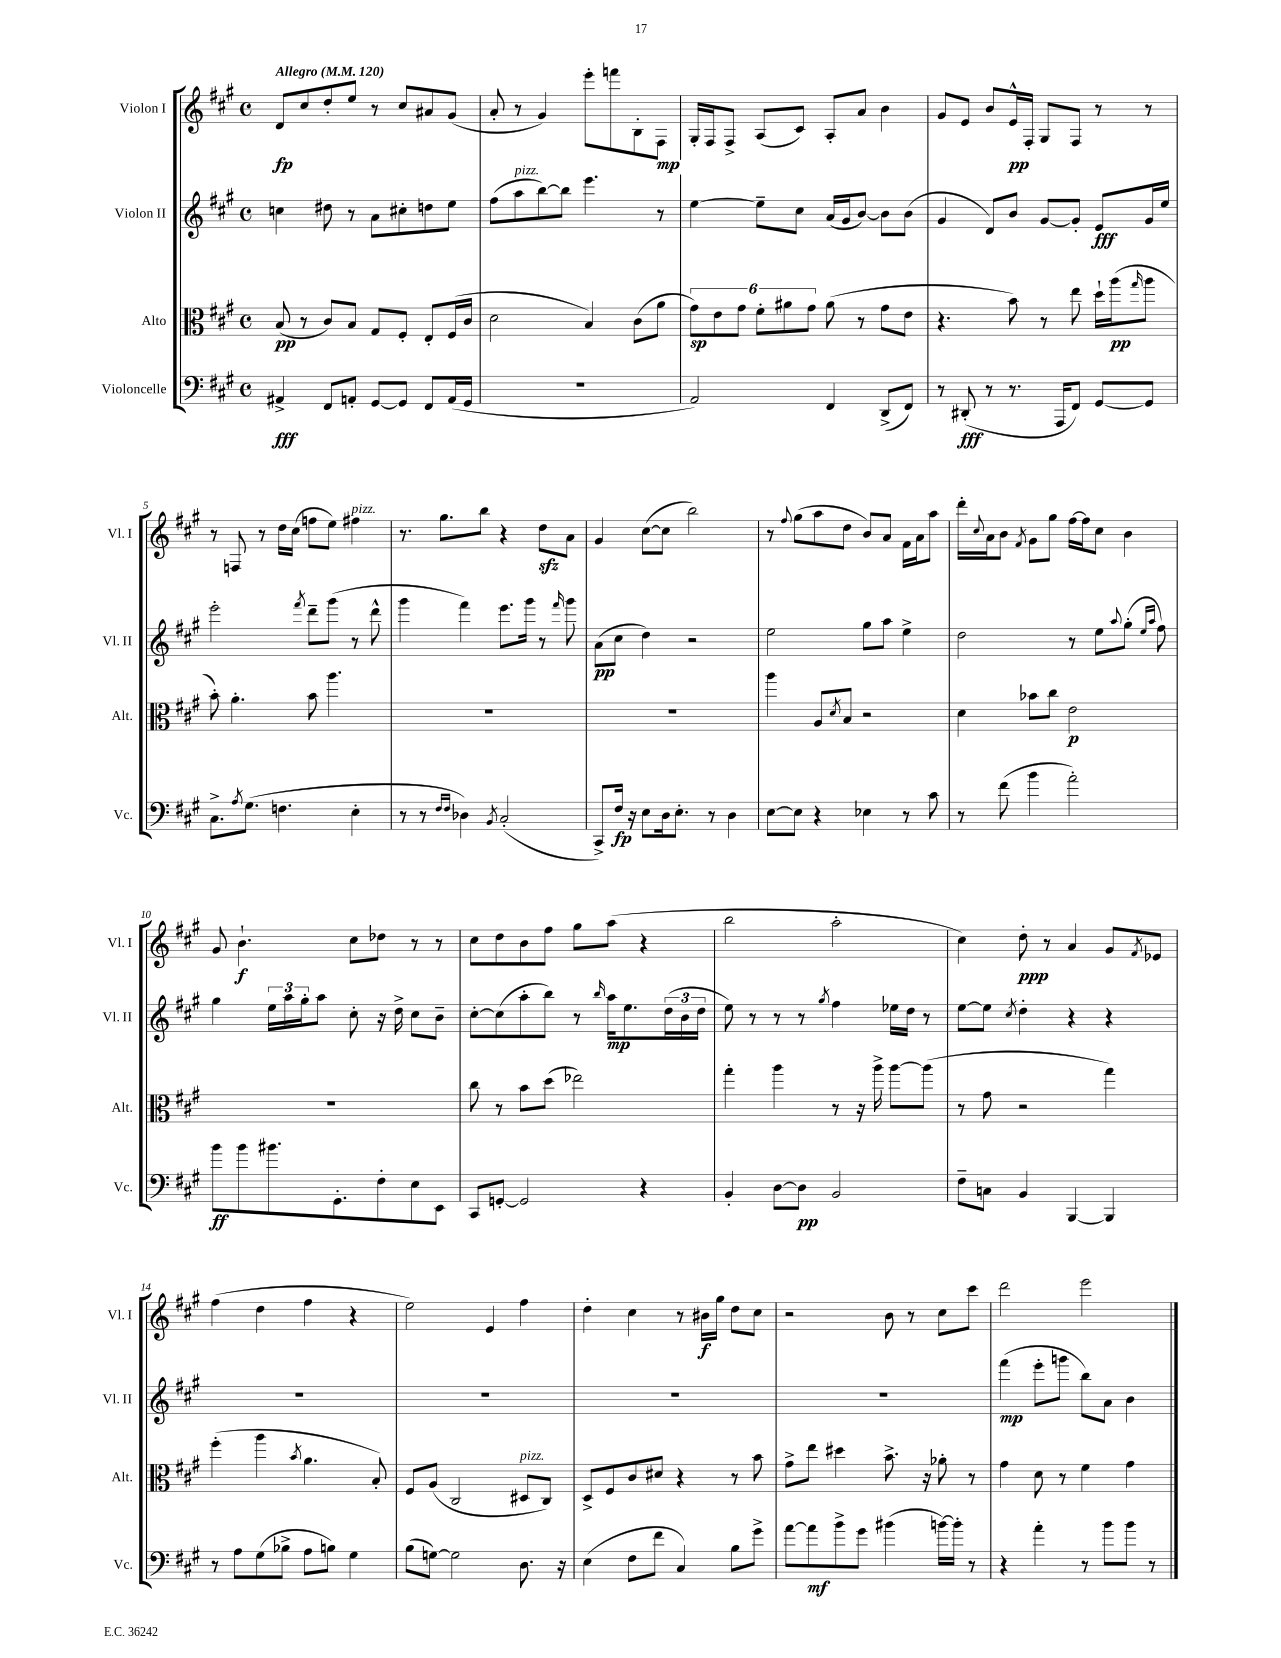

**kern	**dynam	**kern	**dynam	**kern	**dynam	**kern	**dynam
*part4	*part4	*part3	*part3	*part2	*part2	*part1	*part1
*staff4	*staff4	*staff3	*staff3	*staff2	*staff2	*staff1	*staff1
*I"Violoncelle	*	*I"Alto	*	*I"Violon II	*	*I"Violon I	*
*I'Vc.	*	*I'Alt.	*	*I'Vl. II	*	*I'Vl. I	*
*clefF4	*	*clefC3	*	*clefG2	*	*clefG2	*
*k[f#c#g#]	*	*k[f#c#g#]	*	*k[f#c#g#]	*	*k[f#c#g#]	*
*M4/4	*	*M4/4	*	*M4/4	*	*M4/4	*
*met(c)	*	*met(c)	*	*met(c)	*	*met(c)	*
*MM120	*	*MM120	*	*MM120	*	*MM120	*
=1	=1	=1	=1	=1	=1	=1	=1
!	!	!	!	!	!	!LO:TX:a:B:t=Allegro	!
4AA#X^/	fff	(8B/	pp	4ccn\	.	8d/L	fp
.	.	8r	.	.	.	8cc#/	.
8FF#/L	.	8c#/L)	.	8dd#X\	.	8dd'/	.
8AAn'/J	.	8B/J	.	8r	.	8ee/J	.
[8GG#/L	.	8G#/L	.	8a\L	.	8r	.
8GG#/J]	.	8F#'/J	.	8cc#X'\	.	8cc#/L	.
8FF#/L	.	8E'/L	.	8ddn\	.	8a#X/	.
(16AA/L	.	(16F#/L	.	8ee\J	.	(8g#/J	.
16GG#/JJ	.	16c#/JJ	.	.	.	.	.
=2	=2	=2	=2	=2	=2	=2	=2
1r	.	2d\	.	(8ff#\L	.	8a'/	.
!	!	!	!	!LO:TX:a:i:t=pizz.	!	!	!
.	.	.	.	8aa\	.	8r	.
.	.	.	.	[8bb\)	.	4g#/)	.
.	.	.	.	8bb\J]	.	.	.
.	.	4B/)	.	4.eee\	.	8eee'\L	.
.	.	.	.	.	.	8fffn\	.
.	.	(8c#\L	.	.	.	8B'\	.
.	.	8a\J	.	8r	.	8F#\J	mp
=3	=3	=3	=3	=3	=3	=3	=3
2AA/)	.	12g#\L)	sp	[4ee\	.	16G#'/LL	.
.	.	.	.	.	.	16F#/J	.
.	.	12e\	.	.	.	.	.
.	.	.	.	.	.	8F#^/J	.
.	.	12g#\J	.	.	.	.	.
.	.	12f#'\L	.	8ee~\L]	.	(8A/L	.
.	.	12a#X\	.	.	.	.	.
.	.	.	.	8cc#\J	.	8c#/J)	.
.	.	12g#\J	.	.	.	.	.
4FF#/	.	(8a#\	.	(16a/LL	.	8A'/L	.
.	.	.	.	16g#/J	.	.	.
.	.	8r	.	[8b/J)	.	8a/J	.
(8DD^/L	.	8g#\L	.	8b\L]	.	4b\	.
8FF#/J)	.	8e\J	.	(8b\J	.	.	.
=4	=4	=4	=4	=4	=4	=4	=4
8r	.	4.r	.	4g#/	.	8g#/L	.
(8DD#X'/	fff	.	.	.	.	8e/J	.
8r	.	.	.	8d/L)	.	8b/L	.
8.r	.	8b\)	.	8b/J	.	16e^^/L	pp
.	.	.	.	.	.	16F#'/JJ	.
.	.	8r	.	[8g#/L	.	8G#/L	.
16AAA/KL	.	.	.	.	.	.	.
8FF#/J)	.	8ee\	.	8g#'/J]	.	8F#/J	.
[8GG#/L	.	16dd`\LL	.	8e/L	fff	8r	.
.	.	(16aa\J	pp	.	.	.	.
.	.	16qqgg#/	.	.	.	.	.
8GG#/J]	.	8aa\J	.	16g#/L	.	8r	.
.	.	.	.	16ee/JJ	.	.	.
!!LO:LB:g=z
=5	=5	=5	=5	=5	=5	=5	=5
8.C#^\L	.	8b'\)	.	2eee'\	.	8r	.
.	.	4.a'\	.	.	.	8Fn/	.
8qA/	.	.	.	.	.	.	.
(8.G#\J	.	.	.	.	.	.	.
.	.	.	.	.	.	8r	.
4.Fn\	.	.	.	.	.	16dd\LL	.
.	.	.	.	.	.	(16cc#\JJ	.
.	.	.	.	8qfff#/	.	.	.
.	.	8b\	.	8ddd~\L	.	8ffn\L	.
.	.	4.aa\	.	(8ggg#\J	.	8ee\J)	.
!	!	!	!	!	!	!LO:TX:a:i:t=pizz.	!
4E'\	.	.	.	8r	.	4ff#X\	.
.	.	.	.	8ddd^^\	.	.	.
=6	=6	=6	=6	=6	=6	=6	=6
8r	.	1r	.	4ggg#\	.	8.r	.
8r	.	.	.	.	.	.	.
.	.	.	.	.	.	8.gg#\L	.
16qqF#/LL	.	.	.	.	.	.	.
16qqF#/JJ	.	.	.	.	.	.	.
4D-X\)	.	.	.	4fff#\)	.	.	.
.	.	.	.	.	.	8bb\J	.
8qBB/	.	.	.	.	.	.	.
(2C#'/	.	.	.	8.eee\L	.	4r	.
.	.	.	.	16ggg#\Jk	.	.	.
.	.	.	.	8r	.	8ddzz\L	.
.	.	.	.	16qqfff#/	.	.	.
.	.	.	.	8ggg#\	.	8a\J	.
=7	=7	=7	=7	=7	=7	=7	=7
8CC#^/L)	.	1r	.	(8a\L	pp	4g#/	.
16F#/Jk	fp	.	.	8cc#\J	.	.	.
16r	.	.	.	.	.	.	.
8E\L	.	.	.	4dd\)	.	([8cc#\L	.
16D\k	.	.	.	.	.	8cc#\J]	.
8.E'\J	.	.	.	.	.	.	.
.	.	.	.	2r	.	2bb\)	.
8r	.	.	.	.	.	.	.
4D\	.	.	.	.	.	.	.
=8	=8	=8	=8	=8	=8	=8	=8
[8E\L	.	4aa\	.	2ee\	.	8r	.
.	.	.	.	.	.	8qqff#/	.
8E\J]	.	.	.	.	.	(8gg#\L	.
4r	.	8A/L	.	.	.	8aa\	.
.	.	8qd/	.	.	.	.	.
.	.	8B/J	.	.	.	8dd\J	.
4E-X\	.	2r	.	8gg#\L	.	8b/L)	.
.	.	.	.	8aa\J	.	8a/J	.
8r	.	.	.	4ee^\	.	16f#\LL	.
.	.	.	.	.	.	16a\J	.
8c#\	.	.	.	.	.	8aa\J	.
=9	=9	=9	=9	=9	=9	=9	=9
8r	.	4d\	.	2dd\	.	16ddd'\LL	.
.	.	.	.	.	.	8qqcc#/	.
.	.	.	.	.	.	16a\J	.
(8f#\	.	.	.	.	.	8b\J	.
.	.	.	.	.	.	8qf#/	.
4b\	.	8b-X\L	.	.	.	8g#\L	.
.	.	8cc#\J	.	.	.	8gg#\J	.
2a'\)	.	2e\	p	8r	.	[16ff#\LL	.
.	.	.	.	.	.	16ff#\J]	.
.	.	.	.	8ee\L	.	8cc#\J	.
.	.	.	.	8qqaa/	.	.	.
.	.	.	.	(8gg#'\J	.	4b\	.
.	.	.	.	16qqee/LL	.	.	.
.	.	.	.	16qqaa/JJ	.	.	.
.	.	.	.	8ff#\)	.	.	.
!!LO:LB:g=z
=10	=10	=10	=10	=10	=10	=10	=10
8b\L	ff	1r	.	4gg#\	.	8g#/	.
8b\	.	.	.	.	.	4.b`\	f
8.b#X\	.	.	.	24ee\LL	.	.	.
.	.	.	.	24aa\	.	.	.
.	.	.	.	24gg#'\J	.	.	.
.	.	.	.	8aa\J	.	.	.
8.GG#'\	.	.	.	.	.	.	.
.	.	.	.	8cc#'\	.	8cc#\L	.
8F#'\	.	.	.	16r	.	8dd-X\J	.
.	.	.	.	16dd^\	.	.	.
8E\	.	.	.	8cc#\L	.	8r	.
8EE\J	.	.	.	8b~\J	.	8r	.
=11	=11	=11	=11	=11	=11	=11	=11
8CC#/L	.	8cc#\	.	[8cc#'\L	.	8cc#\L	.
[8GGn'/J	.	8r	.	(8cc#\]	.	8dd\	.
2GG/]	.	8b\L	.	8aa'\	.	8b\	.
.	.	(8dd\J	.	8bb\J)	.	8ff#\J	.
.	.	2ee-X\)	.	8r	.	8gg#\L	.
.	.	.	.	16qqbb/	.	.	.
.	.	.	.	16aa\KL	mp	(8aa\J	.
.	.	.	.	8.ee\	.	.	.
4r	.	.	.	.	.	4r	.
.	.	.	.	(24dd\L	.	.	.
.	.	.	.	24b\	.	.	.
.	.	.	.	24dd\JJ	.	.	.
=12	=12	=12	=12	=12	=12	=12	=12
4BB'/	.	4gg#'\	.	8ee\)	.	2bb\	.
.	.	.	.	8r	.	.	.
[8D\L	.	4aa\	.	8r	.	.	.
8D\J]	pp	.	.	8r	.	.	.
.	.	.	.	8qgg#/	.	.	.
2BB/	.	8r	.	4ff#\	.	2aa'\	.
.	.	16r	.	.	.	.	.
.	.	16aa^\	.	.	.	.	.
.	.	[8aa\L	.	16ee-X\LL	.	.	.
.	.	.	.	16dd\JJ	.	.	.
.	.	(8aa\J]	.	8r	.	.	.
=13	=13	=13	=13	=13	=13	=13	=13
8F#~\L	.	8r	.	[8ee\L	.	4cc#\)	.
8Cn\J	.	8g#\	.	8ee\J]	.	.	.
.	.	.	.	8qcc#/	.	.	.
4BB/	.	2r	.	4dd'\	.	8dd'\	ppp
.	.	.	.	.	.	8r	.
[4BBB/	.	.	.	4r	.	4a/	.
4BBB/]	.	4gg#\)	.	4r	.	8g#/L	.
.	.	.	.	.	.	8qf#/	.
.	.	.	.	.	.	8e-X/J	.
!!LO:LB:g=z
=14	=14	=14	=14	=14	=14	=14	=14
8r	.	(4ff#'\	.	1r	.	(4ff#\	.
8A\L	.	.	.	.	.	.	.
(8G#\	.	4aa\	.	.	.	4dd\	.
8B-X^\J	.	.	.	.	.	.	.
.	.	8qb/	.	.	.	.	.
8A\L	.	4.a\	.	.	.	4ff#\	.
8Bn\J)	.	.	.	.	.	.	.
4G#\	.	.	.	.	.	4r	.
.	.	8B'/)	.	.	.	.	.
=15	=15	=15	=15	=15	=15	=15	=15
(8B\L	.	8F#/L	.	1r	.	2ee\)	.
[8Gn\J)	.	(8A/J	.	.	.	.	.
2G\]	.	2C#/	.	.	.	.	.
.	.	.	.	.	.	4e/	.
!	!	!LO:TX:a:i:t=pizz.	!	!	!	!	!
8.D\	.	8D#X/L	.	.	.	4ff#\	.
.	.	8C#/J)	.	.	.	.	.
16r	.	.	.	.	.	.	.
=16	=16	=16	=16	=16	=16	=16	=16
(4E\	.	8D^/L	.	1r	.	4dd'\	.
.	.	8F#/	.	.	.	.	.
8F#\L	.	8c#/	.	.	.	4cc#\	.
8f#\J	.	8d#X/J	.	.	.	.	.
4C#/)	.	4r	.	.	.	8r	.
.	.	.	.	.	.	16b#X\LL	f
.	.	.	.	.	.	16gg#\JJ	.
8B\L	.	8r	.	.	.	8dd\L	.
8g#^\J	.	8b\	.	.	.	8cc#\J	.
=17	=17	=17	=17	=17	=17	=17	=17
[8a\L	.	8g#^\L	.	1r	.	2r	.
8a\]	mf	8ee\J	.	.	.	.	.
8b^\	.	4dd#X\	.	.	.	.	.
8g#\J	.	.	.	.	.	.	.
(4b#X\	.	8.b^\	.	.	.	8b\	.
.	.	.	.	.	.	8r	.
.	.	16r	.	.	.	.	.
[16bn\LL)	.	8a-X'\	.	.	.	8cc#\L	.
16b'\JJ]	.	.	.	.	.	.	.
8r	.	8r	.	.	.	8ccc#\J	.
=18	=18	=18	=18	=18	=18	=18	=18
4r	.	4g#\	.	(4fff#\	mp	2ddd\	.
4a'\	.	8d\	.	8eee'\L	.	.	.
.	.	8r	.	8gggn\J	.	.	.
8r	.	4f#\	.	8bb\L)	.	2eee\	.
8b\L	.	.	.	8a\J	.	.	.
8b\J	.	4g#\	.	4b\	.	.	.
8r	.	.	.	.	.	.	.
==	==	==	==	==	==	==	==
*-	*-	*-	*-	*-	*-	*-	*-
